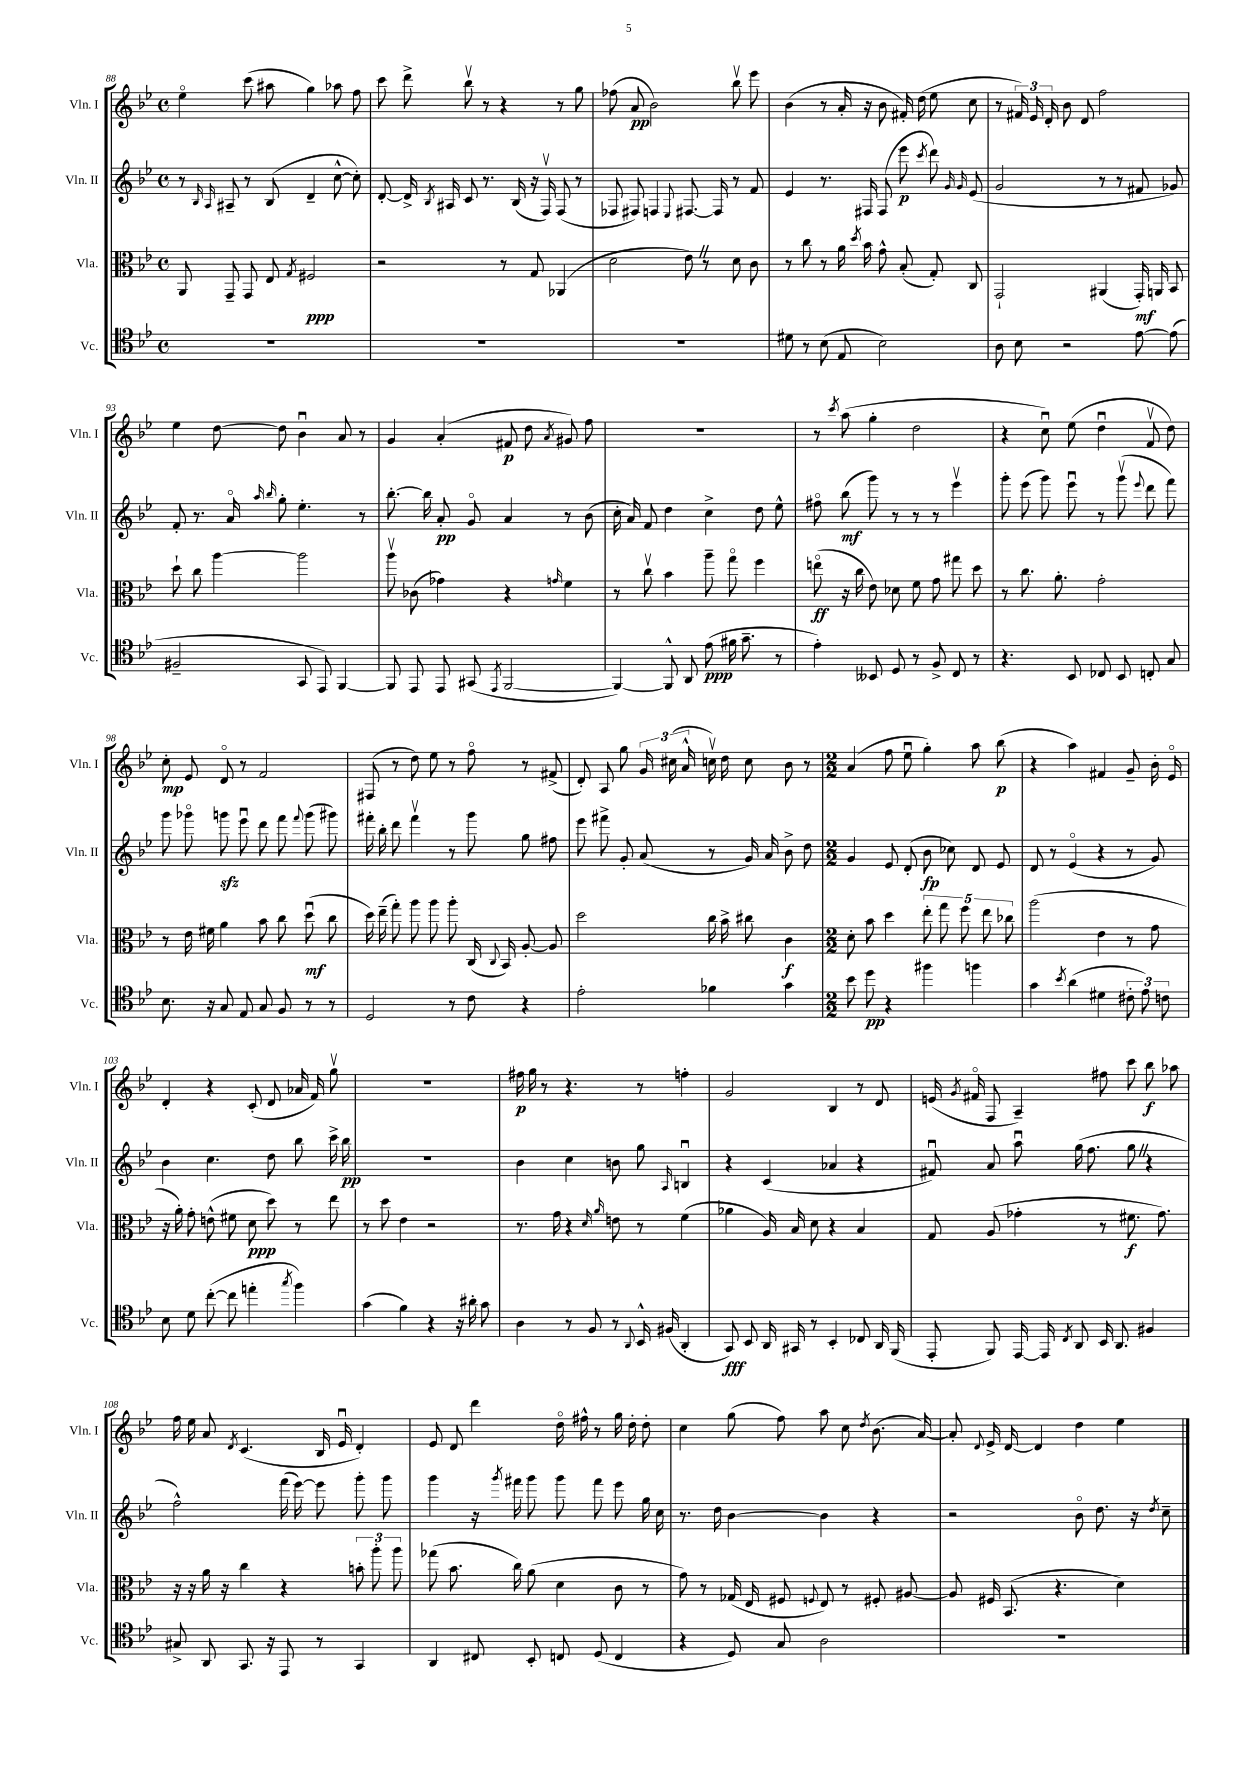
<<
\new StaffGroup <<
\new Staff = "s0" \with { instrumentName = "Vln. I" shortInstrumentName = "Vln. I" } {
    \clef treble \key bes \major \defaultTimeSignature \time 4/4
    \autoBeamOff ees''4\flageolet c'''8( ais''8 g''4) aes''8 f''8 |
    c'''8 d'''8-> bes''8\upbow r8 r4 r8 g''8 |
    fes''8( a'8\pp bes'2) bes''8\upbow ees'''8 |
    bes'4( r8 a'16-. r16 bes'8 fis'16-.) d''16( ees''8 c''8 |
    r8 \tuplet 3/2 { fis'16) ees'16 d'16-. } bes'8 d'8 f''2 |
    ees''4 d''8~ d''8 bes'4\downbow a'8 r8 |
    g'4 a'4-.( fis'8\p d''8 \acciaccatura { a'8 } gis'8) f''8 |
    R1 |
    r8 \acciaccatura { c'''8 } a''8( g''4-. d''2 |
    r4 c''8\downbow) ees''8( d''4\downbow f'8\upbow d''8) |
    c''8-.\mp ees'8 d'8\flageolet r8 f'2 |
    fis8( r8 d''8) ees''8 r8 f''8\flageolet r8 fis'8->( |
    d'8-.) a8 g''8 \tuplet 3/2 { g'16 cis''16( a'16-^ } c''16\upbow) d''16 c''8 bes'8 r8 |
    \numericTimeSignature \time 2/2 a'4( f''8 ees''8\downbow g''4-.) a''8 bes''8\p( |
    r4 a''4) fis'4 g'8-- bes'16-. ees'16\flageolet |
    d'4-. r4 c'8-.( d'8 aes'16 f'16) g''8\upbow |
    R1 |
    fis''16\p g''16 r8 r4. r8 f''4-. |
    g'2 bes4 r8 d'8 |
    e'16( \acciaccatura { g'8 } fis'16\flageolet f8 a4--) fis''8 c'''8 bes''8\f aes''8 |
    f''16 ees''16 a'8 \acciaccatura { d'8 } c'4.( bes16 ees'16\downbow d'4-.) |
    ees'8 d'8 d'''4 d''16\flageolet fis''16-^ r8 g''16 d''16-. d''8-. |
    c''4 g''8( f''8) a''8 c''8 \acciaccatura { d''8 } bes'8.( a'16~) |
    a'8-. \appoggiatura { d'8 } ees'16-> d'16~ d'4 d''4 ees''4 \bar "|." |
}
\new Staff = "s1" \with { instrumentName = "Vln. II" shortInstrumentName = "Vln. II" } {
    \clef treble \key bes \major \defaultTimeSignature \time 4/4
    \autoBeamOff r8 \grace { bes16 a16 } ais8-- r8 bes8( d'4-- c''8~-^ c''8-.) |
    d'8~-. d'16-> \acciaccatura { bes8 } ais16 c'8 r8. bes16( r16 f16\upbow) f8( r8 |
    fes8 fis8) f4 \appoggiatura { ees8 } fis8.~ fis16 r8 f'8 |
    ees'4 r8. fis16 fis8( ees'''8\p \acciaccatura { c'''8 } d'''8) \grace { g'16 g'16 } ees'8( |
    g'2 r8 r8 fis'8 ges'8) |
    f'8-. r8. a'16\flageolet \grace { a''16 bes''16 } g''8-. ees''4.-. r8 |
    bes''8.~-. bes''16 a'8-.\pp g'8\flageolet a'4 r8 bes'8( |
    c''16-. a'16) f'8 d''4 c''4-> d''8 ees''8-^ |
    fis''8\flageolet bes''8\mf( g'''8) r8 r8 r8 ees'''4\upbow |
    g'''8-. ees'''8( g'''8) ees'''8\downbow r8 g'''8\upbow( \appoggiatura { ees'''8 } d'''8 f'''8) |
    g'''8 ges'''8\flageolet g'''8\sfz ees'''8\downbow d'''8 f'''8 \appoggiatura { f'''8 } g'''8( gis'''8) |
    fis'''16-. bes''16-. d'''8 fis'''4\upbow r8 g'''8 g''8 fis''8 |
    ees'''8 fis'''8-> g'8-. a'8( r8 g'16) a'16 bes'8-> d''8 |
    \numericTimeSignature \time 2/2 g'4 ees'8 d'8-.( bes'8\fp ces''8) d'8 ees'8 |
    d'8 r8 ees'4\flageolet( r4 r8 g'8) |
    bes'4 c''4. d''8 bes''8 c'''16-> bes''16\pp |
    R1 |
    bes'4 c''4 b'8 g''8 \grace { a16 } b4\downbow |
    r4 c'4( aes'4 r4 |
    fis'8\downbow) a'8 a''8\downbow g''16( f''8. g''8 \once \override BreathingSign.text = \markup { \musicglyph "scripts.caesura.straight" } \breathe r4 |
    f''2-^) f'''16( ees'''16~) ees'''8 g'''8-. g'''8 |
    g'''4 r16 \acciaccatura { g'''8 } fis'''16 g'''8 g'''8 fis'''8 ees'''8 g''16 c''16 |
    r8. d''16 bes'4~ bes'4 r4 |
    r2 bes'8\flageolet d''8. r16 \acciaccatura { d''8 } c''8-- \bar "|." |
}
\new Staff = "s2" \with { instrumentName = "Vla." shortInstrumentName = "Vla." } {
    \clef alto \key bes \major \defaultTimeSignature \time 4/4
    \autoBeamOff a,8 g,8-- g,8 ees8 \acciaccatura { g8 } fis2\ppp |
    r2 r8 g8 aes,4( |
    d'2 ees'8) \once \override BreathingSign.text = \markup { \musicglyph "scripts.caesura.straight" } \breathe r8 d'8 c'8 |
    r8 c''8 r8 a'16 \acciaccatura { d''8 } bes'16 g'8-^ bes8-.( g8-.) c8 |
    g,2-! ais,4( g,16-.\mf) a,16 bes,8 |
    d''8-! c''8 a''4~ a''2 |
    a''8\upbow ces'8( ges'4) r4 \grace { g'16 } f'4 |
    r8 c''8\upbow bes'4 a''8-- g''8\flageolet f''4 |
    e''8\flageolet\ff( r16 c''16 ees'8) des'8 f'8 g'8 gis''8 d''8 |
    r8 c''8. a'8.-. g'2-. |
    r8 ees'16 fis'16 a'4 bes'8 c''8 d''8\downbow\mf( c''8 |
    d''16) ees''16--( g''8-.) a''8 a''8 a''8-. c16( \appoggiatura { c8 } bes,16) a8~-. a8 |
    d''2 c''16 bes'16-> cis''8 c'4\f |
    \numericTimeSignature \time 2/2 d'8-. bes'8 d''4 \tuplet 5/4 { ees''8-. g''8 f''8 ees''8 ces''8 } |
    a''2( ees'4 r8 g'8 |
    r16 a'16-.) g'8-. e'8-^( fis'8 d'8\ppp d''8) r8 ees''8 |
    r8 d''8 ees'4 r2 |
    r8. g'16 r4 \grace { d'16 a'16 } e'8 r8 f'4( |
    aes'4 a16) bes16 d'8 r4 bes4 |
    g8 a8( ges'4-. r8 fis'8.\f ges'8.) |
    r16 r16 a'16 r16 c''4 r4 \tuplet 3/2 { b'8-. a''8-. a''8 } |
    ges''8( bes'8. c''16) a'8( d'4 c'8 r8 |
    g'8) r8 ges16( ees16 fis8 \appoggiatura { f8 } ees8) r8 fis8-. ais8~ |
    ais8 fis16 bes,8.( r4. d'4) \bar "|." |
}
\new Staff = "s3" \with { instrumentName = "Vc." shortInstrumentName = "Vc." } {
    \clef tenor \key bes \major \defaultTimeSignature \time 4/4
    \autoBeamOff R1 |
    R1 |
    R1 |
    dis'8 r8 bes8( ees8 bes2) |
    a8 bes8 r2 ees'8~ ees'8( |
    fis2-- g,8 ees,8) f,4~ |
    f,8 ees,8 ees,8 gis,8( \acciaccatura { ees,8 } f,2~ |
    f,4~) f,8-^ a,8 ees'8\ppp( fis'16 g'8.-- r8 |
    ees'4-.) beses,8 d8 r8 f8-> c8 r8 |
    r4. bes,8 ces8 bes,8 c8-. g8 |
    bes8. r16 g8 ees8 g8 f8 r8 r8 |
    d2 r8 c'8 r4 |
    ees'2-. fes'4 g'4 |
    \numericTimeSignature \time 2/2 bes'8 d''8\pp r4 fis''4 f''4 |
    g'4 \acciaccatura { bes'8 } a'4( dis'4 \tuplet 3/2 { cis'8-. ees'8) c'8 } |
    bes8 d'8 c''8~-.( c''8 e''4-. \acciaccatura { g''8 } f''4) |
    g'4( f'4) r4 r16 ais'16-. g'8 |
    a4 r8 f8 r8 \appoggiatura { a,8 } bes,16-^ fis16( a,4-. |
    g,8\fff) bes,8 a,16 gis,16 r8 bes,4-. ces8 a,16 f,16( |
    ees,8-. f,8) ees,16~ ees,16 \acciaccatura { c8 } a,8 bes,16 a,8. fis4 |
    gis8-> a,8 g,8. r16 ees,8 r8 g,4 |
    a,4 cis8 bes,8-. c8 d8( c4 |
    r4 d8) g8 a2 |
    R1 \bar "|." |
}
>>
>>
\layout { \context { \Score currentBarNumber = #88 } }
